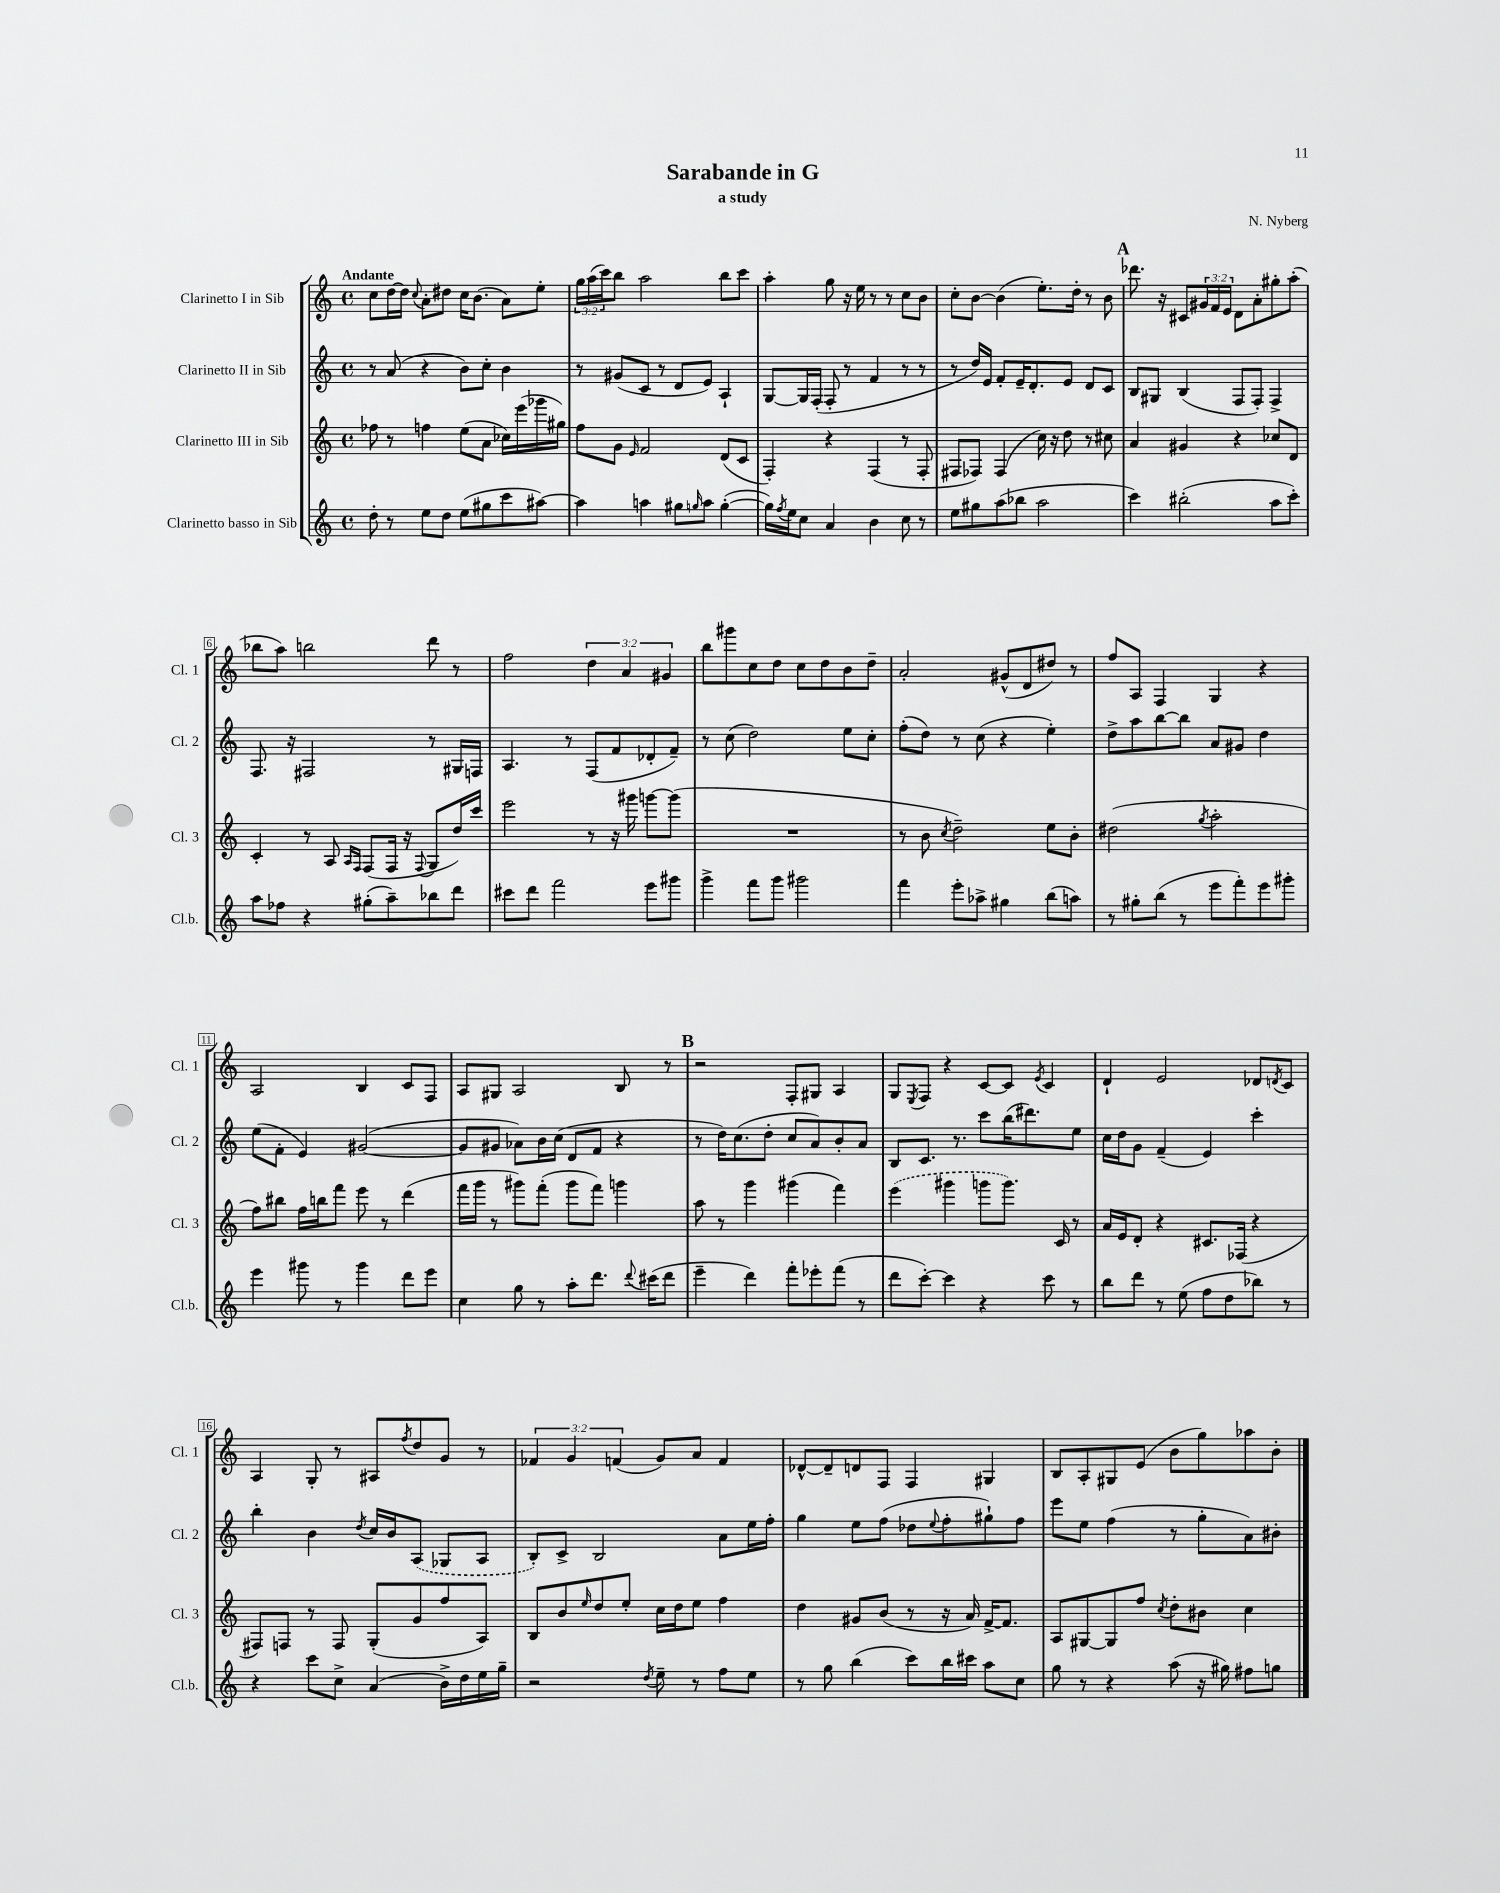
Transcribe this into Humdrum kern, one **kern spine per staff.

**kern	**kern	**kern	**kern
*staff4	*staff3	*staff2	*staff1
*clefG2	*clefG2	*clefG2	*clefG2
*k[]	*k[]	*k[]	*k[]
*M4/4	*M4/4	*M4/4	*M4/4
*met(c)	*met(c)	*met(c)	*met(c)
8dd'\	8ff-\	8r	8cc\L
8r	8r	(8a/	[16dd\L
.	.	.	16dd\]JJ
.	.	.	8qqcc/
8ee\L	4ff\	4r	8a'\L
8dd\J	.	.	8dd#\J
(8ee\L	(8ee\L	8b\L)	16cc\LK
.	.	.	(8.b\J
8gg#\	8a\J	8cc'\J	.
8ccc\	16cc-\LL)	4b\	8a\L)
.	(16eee\	.	.
[8aa#\J)	16ggg-\	.	8ee'\J
.	16gg#\JJ)	.	.
=	=	=	=
4aa#\]	8ff\L	8r	24gg\LL
.	.	.	(24aa\
.	.	.	24ccc\J)
.	8g\J	(8g#/L	8bb\J
.	16qqe/	.	.
4aa\	2f/	8c/J	2aa\
.	.	8r	.
8gg#\L	.	8d/L	.
16qqgg/	.	.	.
8aa\J	.	8e/J)	.
([4gg'\	(8d/L	4A`/	8bb\L
.	8c/J	.	8ccc\J
=	=	=	=
16gg\]LL)	4F'/)	[8G/L	4aa'\
8qff/	.	.	.
16ee\J	.	.	.
8cc\J	.	16G/]L	.
.	.	(16F'/JJ	.
4a/	4r	8F'/	8gg\
.	.	8r	16r
.	.	.	16ee\
4b\	(4F/	4f/	8r
.	.	.	8r
8cc\	8r	8r	8cc\L
8r	8F'/	8r	8b\J
=	=	=	=
8ee\L	8F#/L	8r	8cc'\L
8gg#\	8F-/J)	16dd/LL)	[8b\J
.	.	16e/JJ	.
(8aa\	(4F-/	8f'/L	(4b\]
8bb-\J	.	16e~/K	.
.	.	8.d'/	.
2aa\	16cc\)	.	8.ee'\L)
.	16r	.	.
.	8dd\	8e/J	.
.	.	.	16dd'\Jk
.	8r	8d/L	8r
.	8cc#\	8c/J	8b\
=	=	=	=
4ccc\)	4a/	8B/L	8.ddd-\
.	.	8G#/J	.
.	.	.	16r
(2bb#'\	4g#/	(4B/	8c#/L
.	.	.	24g#/L
.	.	.	24f/
.	.	.	24e/JJ
.	4r	8F/L	8d\L
.	.	8F'/J)	8a'\
8aa\L	8cc-/L	4F^/	8gg#'\
8ccc'\J)	8d/J	.	(8aa'\J
=	=	=	=
8aa\L	4c'/	8.F/	8bb-\L
8ff-\J	.	.	8aa\J)
.	.	16r	.
4r	8r	2F#/	2bb\
.	8A/	.	.
.	16qqA/LL	.	.
.	16qqF/JJ	.	.
(8gg#'\L	(8F/L	.	.
8aa~\)	16F/Jk	.	.
.	16r	.	.
.	8qqF/	.	.
8bb-\	8G/L	8r	8ddd\
8ddd\J	16dd/L)	16G#/LL	8r
.	16ccc/JJ	16F/JJ	.
=	=	=	=
8ccc#\L	2eee\	4.A/	2ff\
8ddd\J	.	.	.
2fff\	.	.	.
.	.	8r	.
.	8r	(8F/L	6dd\
.	16r	8f/	.
.	.	.	6a/
.	16ggg#\	.	.
8eee\L	[8ggg\L	8d-'/	.
.	.	.	6g#/
8ggg#\J	(8ggg\]J	8f~/J)	.
=	=	=	=
4ggg^\	1r	8r	8bb\L
.	.	(8cc\	8ggg#\
8fff\L	.	2dd\)	8cc\
8ggg\J	.	.	8dd\J
2ggg#\	.	.	8cc\L
.	.	.	8dd\
.	.	8ee\L	8b\
.	.	8cc'\J	8dd~\J
=	=	=	=
4fff\	8r	(8ff'\L	2a'/
.	8b\	8dd\J)	.
.	8qcc/	.	.
8eee'\L	2dd~\)	8r	.
8aa-^\J	.	(8cc\	.
4gg#\	.	4r	(8g#^^/L
.	.	.	8d/
(8bb\L	8ee\L	4ee'\)	8dd#/J)
8aa\J)	8b'\J	.	8r
=	=	=	=
8r	(2dd#\	8dd^\L	8ff/L
8gg#'\L	.	8aa\	8A/J
(8bb\J	.	[8bb\	4F/
8r	.	8bb\]J	.
.	8qgg/	.	.
8eee\L	2aa'\	8a/L	4G/
8fff'\)	.	8g#/J	.
8eee\	.	4dd\	4r
8ggg#'\J	.	.	.
=	=	=	=
4eee\	8ff\L)	(8ee\L	2A/
.	8bb#\J	8f'\J	.
8ggg#\	16ff\LL	4e/)	.
.	16bb\J	.	.
8r	8fff\J	.	.
4ggg#\	8eee\	([2g#/	4B/
.	8r	.	.
8ddd\L	(4ddd\	.	8c/L
8eee\J	.	.	8F/J
=	=	=	=
4cc\	16fff\LL	8g#/]L	8A/L
.	16ggg\JJ	.	.
.	8r	8g#/J	8G#/J
8gg\	8ggg#\L)	8a-\L)	2A/
8r	(8fff'\J	16b\L	.
.	.	(16cc\JJ	.
8aa'\L	8ggg#\L	8d/L	.
8.ddd\J	8fff\J)	8f/J	.
.	4ggg\	4r	8B/
8qqddd/	.	.	.
(16ccc#\LK	.	.	.
8ddd\J	.	.	8r
=	=	=	=
4eee~\	8aa\	8r	2r
.	8r	16dd\LK)	.
.	.	(8.cc\	.
4ddd\)	4ggg\	.	.
.	.	8dd'\J	.
8fff'\L	(4ggg#\	8cc/L	8F'/L
8eee-'\	.	8a/)	8G#/J
(8fff\J	4fff\)	8b'/	4A/
8r	.	8a/J	.
=	=	=	=
8ddd\L	(4eee\	8B/L	8G/L
.	.	.	8qE/
[8ccc'\J)	.	8.c/J	8F/J
4ccc\]	4ggg#\	.	4r
.	.	8.r	.
4r	8ggg\L	8ccc\L	[8c/L
.	8.ggg\J)	(16bb\K	8c/]J
.	.	8.ddd#\)	.
.	.	.	8qe/
8ccc\	.	.	4c/
.	16c/	.	.
8r	8r	8ee\J	.
=	=	=	=
8bb\L	16a/LL	16cc\LL	4d`/
.	16e/J	16dd\J	.
8ddd\J	8d'/J	8g\J	.
8r	4r	(4f~/	2e/
(8ee\	.	.	.
8ff\L	8.c#/L	4e/)	.
8dd\	.	.	.
.	(16F-/Jk	.	.
8bb-\J)	4r	4ccc'\	8d-/L
.	.	.	8qd/
8r	.	.	8c/J
=	=	=	=
4r	8F#/L)	4bb'\	4A/
.	8F/J	.	.
8ccc\L	8r	4b\	8G'/
8cc^\J	8F/	.	8r
.	.	8qdd/	.
(4a/	(8G'/L	16cc/LL	8A#/L
.	.	16b/J	.
.	.	.	8qff/
.	8g/	(8A/J	8dd/
16b^\LL)	8ff/	8G-/L	8g/J
16dd\	.	.	.
16ee\	8A/J)	8A/J	8r
16gg~\JJ	.	.	.
=	=	=	=
2r	8B/L	8B'/L)	6f-/
.	8b/	8c^/J	.
.	.	.	6g/
.	16qqee/	.	.
.	8dd/	2B/	.
.	.	.	(6f/
.	8ee'/J	.	.
8qdd/	.	.	.
8ee~\	16cc\LL	.	8g/L)
.	16dd\J	.	.
8r	8ee\J	.	8a/J
8ff\L	4ff\	8a\L	4f/
8ee\J	.	16ee\L	.
.	.	16ff'\JJ	.
=	=	=	=
8r	4dd\	4gg\	[8d-^^/L
8gg\	.	.	8d-~/]
(4bb\	8g#/L	8ee\L	8d/
.	(8b/J	(8ff\J	8F/J
8ccc\L)	8r	8dd-\L	4F/
.	.	8qqee/	.
16bb\L	16r	8ff'\	.
16ccc#\JJ	16a/)	.	.
8aa\L	[16f^/LK	8gg#`\)	4G#/
.	8.f/]J	.	.
8cc\J	.	8ff\J	.
=	=	=	=
8gg\	8A/L	8eee\L	8B/L
8r	[8G#/	8ee\J	8A'/
4r	8G#/]	(4ff\	8G#/
.	8ff/J	.	(8e/J
.	8qcc/	.	.
(8aa\	8dd'\L	8r	8b\L
16r	8b#\J	8gg'\L	8gg\)
16gg#\)	.	.	.
8ff#\L	4cc\	8a\)	8aa-\
8gg\J	.	8b#'\J	8b'\J
==	==	==	==
*-	*-	*-	*-
